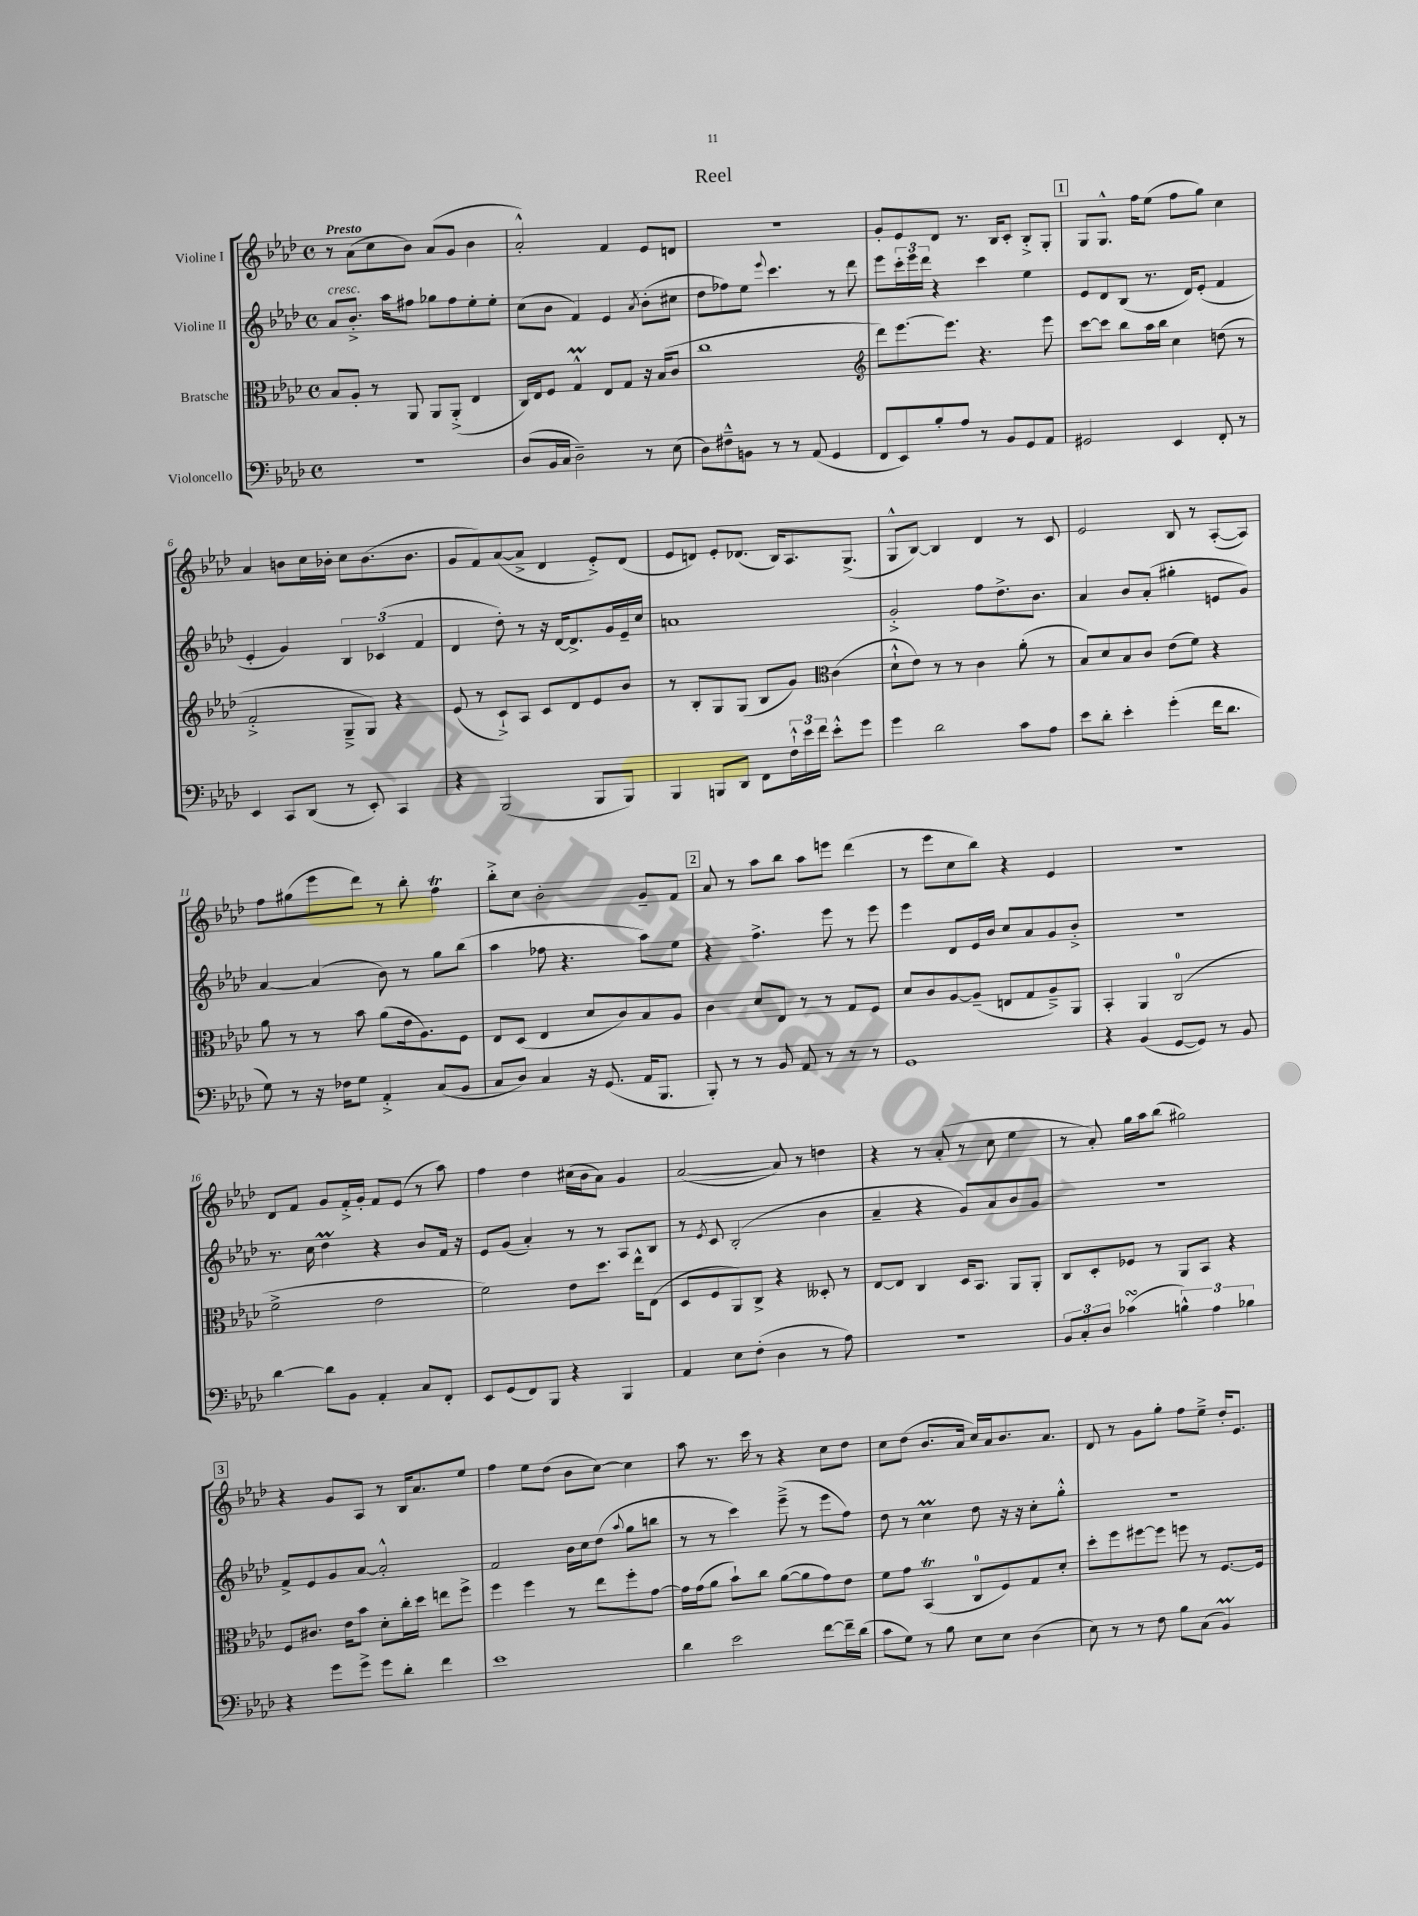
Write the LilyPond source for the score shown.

\header { title = "Reel" }
<<
\new StaffGroup <<
\new Staff = "s0" \with { instrumentName = "Violine I" } {
    \clef treble \key aes \major \defaultTimeSignature \time 4/4 \tempo "Presto"
    r8 aes'8( c''8 bes'8) aes'8( g'8 bes'4 |
    aes'2-.-^) f'4 ees'8 d'8 |
    R1 |
    g'8-. ees'8 des'8 r8. bes16 c'8-. bes8-.-> g8-. |
    \mark \markup { \box "1" } g8 g8.-^ f''16 ees''8( f''8 g''8) c''4 |
    aes'4 b'8 c''16 bes'16-. c''8 bes'8.( bes'8. |
    g'8 f'8) aes'8~( aes'8-> des'4 ees'8-.->) des'8( |
    ees'8 d'8) ees'8-. des'8.( bes16) aes8. g8.->( |
    g8-^ bes8~) bes4 des'4 r8 c'8 |
    ees'2 bes8 r8 aes8~-.( aes8) |
    f''8 gis''8( ees'''8 des'''8) r8 bes''8-. f''4\trill |
    bes''8-.-> c''8 bes'2-. g'8-- f'8 |
    \mark \markup { \box "2" } aes'8 r8 aes''8 bes''8 aes''8 e'''8 des'''4( |
    r8 ees'''8 c''8 bes''8) r4 ees'4 |
    R1 |
    des'8 f'8 g'8 f'16-.-> g'16-. f'8 ees'8( r8 aes''8) |
    f''4 des''4 cis''16( bes'16 aes'8) g'4 |
    aes'2~( aes'8) r8 d''4 |
    r4 r8 aes'8-.( r8 c''8 ees''4 |
    r8 aes'8-.) g''16 aes''16 bes''8( gis''2) |
    \mark \markup { \box "3" } r4 g'8 aes8 r8 bes16 aes'8. ees''8 |
    f''4 ees''8 des''8( bes'8 c''8~) c''4 |
    aes''8 r8. c'''16 r8 r4 c''8 des''8 |
    c''8 des''8( bes'8. aes'16 c''16) aes'16 bes'8. aes'8. |
    des'8 r8 g'8 g''8-. f''8 ees''8---> des''16-. ees'8. \bar "|." |
}
\new Staff = "s1" \with { instrumentName = "Violine II" } {
    \clef treble \key aes \major \defaultTimeSignature \time 4/4
    aes'8^\markup { \italic "cresc." } bes'8.-.-> aes''16 fis''8 ges''8 fis''8 ees''8-. ees''8-. |
    c''8( bes'8 f'4) ees'4 \acciaccatura { aes'8 } bes'8-.( cis''8 |
    des''8 fes''8) ees''8 \appoggiatura { ees'''8 } c'''4. r8 des'''8 |
    ees'''8 \tuplet 3/2 { c'''16-. ees'''16 des'''16 } r4 c'''4 ees''4 |
    \mark \markup { \box "1" } ees'8 des'8 bes8( r8. des'16) ees'8-.( f'4 |
    ees'4-. g'4) \tuplet 3/2 { bes4 ces'4( f'4 } |
    des'4 des''8-.) r8 r16 des'16~ des'8.-> g'16 ees'16-- c''16 |
    a'1 |
    g'2-.-> f''8 des''8.-> bes'8. |
    aes'4 bes'8 aes'8-.( gis''4-. e'8 g'8) |
    aes'4~ aes'4( bes'8) r8 g''8 bes''8( |
    aes''4 fes''8 r4. aes''8) ees''8 |
    \mark \markup { \box "2" } r4 f''4.-> ees'''8 r8 ees'''8 |
    ees'''4 des'8 ees'16 bes'16 c''8 aes'8 g'8 bes'8-.-> |
    R1 |
    r8. c''16 des''4\prall r4 bes'8 f'16 r16 |
    ees'8 g'8( aes'4-.) r8 r8 aes8 bes8 |
    r8 \acciaccatura { ees'8 } c'8 bes2-.( bes'4 |
    aes'4-- r4 g'8) aes'8 bes'8 g'8 |
    R1 |
    \mark \markup { \box "3" } f'8-> ees'8 g'8 aes'8~ aes'2-.-^ |
    f'2 bes'16 c''16 des''8( \appoggiatura { aes''8 } g''8 b''8 |
    r8 r8 c'''4) ees'''8--->( r8 ees'''8 f''8) |
    des''8 r8 c''4\prall des''8 r16 r16 c''8-. g''8-.-^ |
    R1 \bar "|." |
}
\new Staff = "s2" \with { instrumentName = "Bratsche" } {
    \clef alto \key aes \major \defaultTimeSignature \time 4/4
    bes8 aes8-. r8 aes,8 aes,8 aes,8-.->( ees4 |
    c16) ees16 f8 g4-^\prall ees8 g8 r16 bes16( c'8 |
    c''1 |
    \clef treble des'''8) ees'''8.~ ees'''8. r4. ees'''8 |
    \mark \markup { \box "1" } c'''8~ c'''8 bes''8 aes''16 bes''16 c''4 d''8( r8 |
    f'2-.-> g8---> g8) r4 |
    ees'8( r8 c'8-!->) aes8 c'8 des'8 ees'8 bes'8 |
    r8 bes8-. g8 g8( bes8 g'8) \clef alto c'4( |
    des'8-!-^ ees'8) r8 r8 c'4 aes'8-.( r8 |
    bes8) des'8 bes8 c'8 ees'8( f'8) r4 |
    aes'8 r8 r8 bes'8 aes'8( ees'16 aes8.) f8 |
    ees8 des8( ees4 des'8 c'8) bes8 aes8 |
    \mark \markup { \box "2" } c'4 des'8 ees8 r8 r8 g8 f8 |
    des'8 c'8 aes8~ aes8--( e8 g8 aes8--->) aes,8 |
    bes,4-. aes,4 c2-0( |
    f'2-> ees'2 |
    f'2) ees'8 des''8. ees''16-^ ees8( |
    des8 f8 aes,8) c8-> r4 deses8-. r8 |
    ees8~ ees8 c4 des16 bes,8. aes,8 aes,8-. |
    c8 des8-. fes8 r8 aes,8 bes,8 r4 |
    \mark \markup { \box "3" } f8 cis'8. ees'16 bes'8 des'8-. c''16-. des''16 e''8 f''8-> |
    f''4 f''4 r8 ees''8 f''8-. g'8~ |
    g'16 g'16( aes'8 bes'8-!) c''8 aes'8~( aes'8 g'8) ees'8 |
    f'8 g'8 bes,4\trill( c8-0 f8) g8 des'8-. |
    des''8-. f''8 fis''8~ fis''8 f''8 r8 f8.~ f16 \bar "|." |
}
\new Staff = "s3" \with { instrumentName = "Violoncello" } {
    \clef bass \key aes \major \defaultTimeSignature \time 4/4
    R1 |
    des8( bes,16 c16 des2--) r8 ees8( |
    des8) fis8---^ b,8 r8 r8 aes,8( g,4 |
    f,8 ees,8) bes8-. aes8 r8 bes,8 g,8 aes,8 |
    \mark \markup { \box "1" } gis,2 ees,4 f,8-. r8 |
    ees,4 c,8 des,8( r8 ees,8-.) c,4 |
    r4 bes,,2( bes,,8 bes,,8) |
    bes,,4 b,,8 des,8 f,8 \tuplet 3/2 { f16-!-^ ees'16 f'16 } ees'8-.-^ g'8 |
    g'4 des'2 c'8 aes8 |
    ees'8 des'8-. ees'4-. g'4-.( f'16 des'8. |
    g8) r8 r16 fes16 g8 aes,4-.-> c8( bes,8 |
    c8 des8) c4 r16 g,8.( aes,16 bes,,8. |
    \mark \markup { \box "2" } bes,,8-.) r8 r8 bes,8 aes,8 r8 r8 r8 |
    g,1 |
    r4 bes,4( g,8~ g,8) r8 bes,8 |
    des'4~ des'8 bes,8 aes,4-. c8 f,8-. |
    ees,8 g,8( f,8) bes,,8 r4 bes,,4 |
    aes,4 ees8 f8-.( des4 r8 aes8) |
    r1 |
    \tuplet 3/2 { bes,8 c8-. des8 } ces'4\turn( \tuplet 3/2 { b4-^) aes4 bes4 } |
    \mark \markup { \box "3" } r4 g'8 g'8-> g'8 des'8-. f'4 |
    ees'1 |
    des'4 ees'2 f'8~ f'16-- des'16( |
    c'8 g8) r8 bes8 ees8 ees8 des4( |
    ees8) r8 r8 f8 bes8 c8( bes,4\prall) \bar "|." |
}
>>
>>
